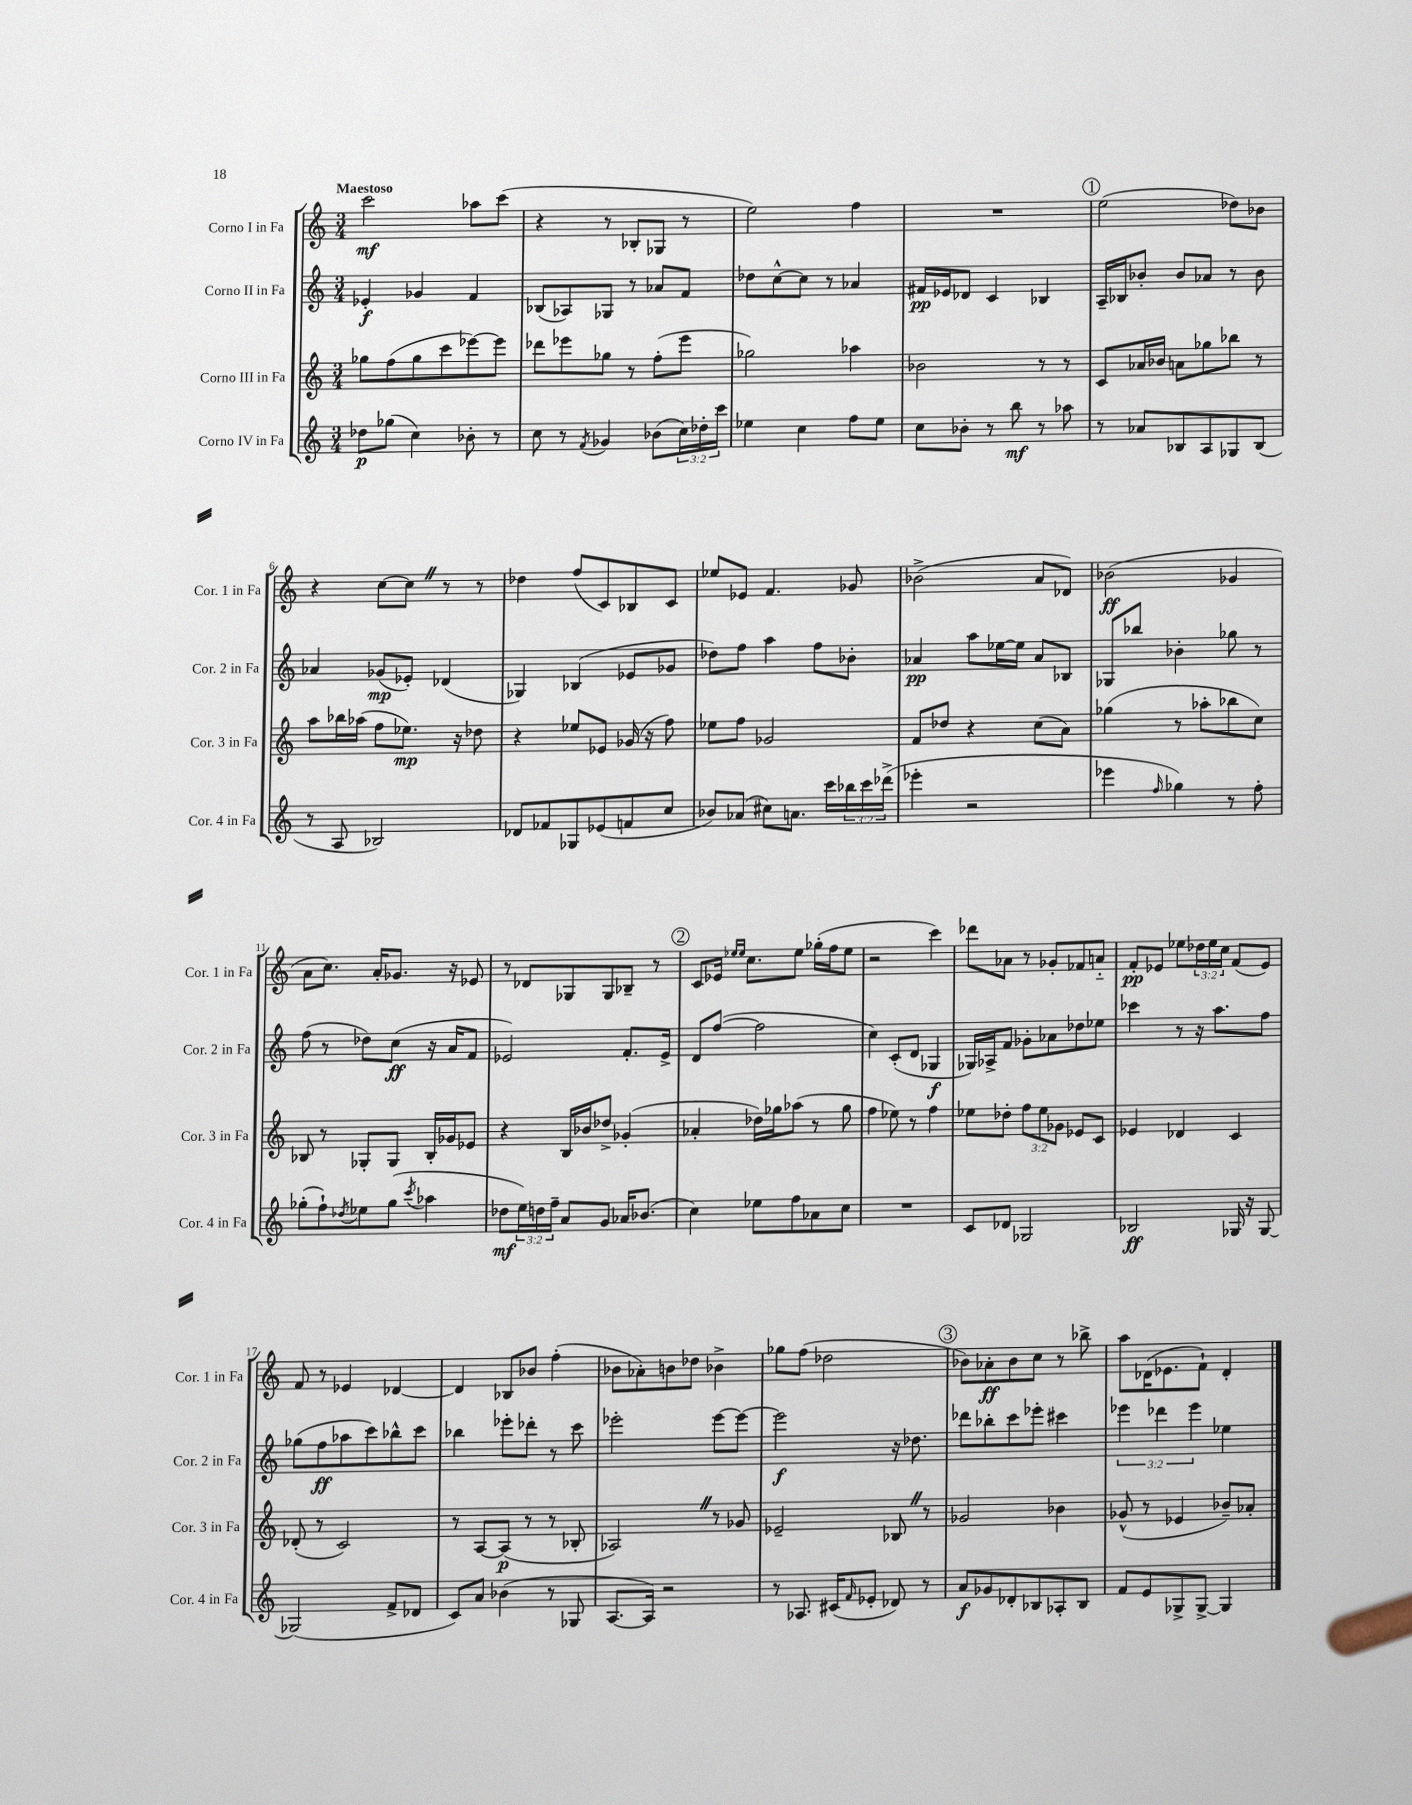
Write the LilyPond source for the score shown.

<<
\new StaffGroup <<
\new Staff = "s0" \with { instrumentName = "Corno I in Fa" shortInstrumentName = "Cor. 1 in Fa" } {
    \clef treble \key c \major \numericTimeSignature \time 3/4 \override Staff.TupletNumber.text = #tuplet-number::calc-fraction-text \tempo "Maestoso"
    c'''2\mf aes''8 c'''8( |
    r4 r8 bes8-. ges8 r8 |
    e''2) f''4 |
    R2. |
    \mark \markup { \circle "1" } e''2( des''8) bes'8 |
    r4 c''8~ c''8 \once \override BreathingSign.text = \markup { \musicglyph "scripts.caesura.straight" } \breathe r8 r8 |
    des''4 f''8( c'8) bes8 c'8 |
    ees''8 ees'8 f'4. ges'8 |
    bes'2->( a'8 des'8) |
    bes'2\ff( ges'4 |
    a'8 c''8.) a'16-. ges'8. r16 ees'8 |
    r8 des'8 ges8 ges8 bes8-- r8 |
    \mark \markup { \circle "2" } c'8 ees'16 \grace { ees''16 ees''16 } c''8. ees''8 ges''16-.( f''16 ees''8 |
    r2 c'''4) |
    des'''8 aes'8 r8 ges'8-. fes'8 a'8-_ |
    f'8-.\pp ees'8 ees''8 \tuplet 3/2 { des''16 ees''16 c''16 } f'8( ees'8) |
    f'8 r8 ees'4 des'4~ |
    des'4 bes8 bes'8 f''4-.( |
    bes'8 aes'8-.) b'8 des''8 bes'4-> |
    ges''8 f''8( des''2 |
    \mark \markup { \circle "3" } bes'8) aes'8-.\ff bes'8 c''8 r8 bes''8-> |
    a''8 des'16( ees'8. f'8-!) des'4-. \bar "|." |
}
\new Staff = "s1" \with { instrumentName = "Corno II in Fa" shortInstrumentName = "Cor. 2 in Fa" } {
    \clef treble \key c \major \numericTimeSignature \time 3/4 \override Staff.TupletNumber.text = #tuplet-number::calc-fraction-text
    ees'4-.\f ges'4 f'4 |
    bes8( aes8) ges8 r8 aes'8 f'8 |
    des''8 c''8~-^ c''8 r8 aes'4 |
    fis'16\pp ees'16 des'8 c'4 bes4 |
    \mark \markup { \circle "1" } a16-- bes16 bes'8-. bes'8 aes'8 r8 bes'8 |
    aes'4 ges'8\mp( ees'8-.) des'4( |
    ges4) bes4( ees'8 ges'8 |
    des''8) f''8 a''4 f''8 bes'8-. |
    aes'4\pp a''8 ees''16~ ees''16 aes'8 bes8 |
    ges8 bes''8 bes'4-. ges''8 r8 |
    f''8( r8 des''8) c''8\ff( r16 a'16 f'8 |
    ees'2) f'8.-. ees'16-> |
    \mark \markup { \circle "2" } d'8 f''8~( f''2 |
    c''4) c'8-.( d'8 ges4\f |
    ges16) aes16-> f'8 ges'8-. aes'8 des''8 ees''8 |
    ces'''4 r8 r16 a''8. f''8 |
    ges''8( f''8\ff aes''8 c'''8) bes''8-^ c'''8 |
    bes''4 ees'''8-. des'''8-. r8 c'''8 |
    ees'''2-. ees'''8~ ees'''8~ |
    ees'''2\f r16 des''8. |
    \mark \markup { \circle "3" } des'''8 bes''8-. c'''8 ees'''8-. cis'''4 |
    \tuplet 3/2 { ees'''4 des'''4 ees'''4 } ees''4 \bar "|." |
}
\new Staff = "s2" \with { instrumentName = "Corno III in Fa" shortInstrumentName = "Cor. 3 in Fa" } {
    \clef treble \key c \major \numericTimeSignature \time 3/4 \override Staff.TupletNumber.text = #tuplet-number::calc-fraction-text
    ges''8 f''8( ges''8 c'''8 ees'''8~) ees'''8 |
    des'''8 ees'''8 ges''8 r8 f''8-.( ees'''8 |
    ges''2) aes''4 |
    bes'2 r8 r8 |
    \mark \markup { \circle "1" } c'8 aes'16 bes'16 a'8 ges''8 bes''8 r8 |
    a''8 bes''16 aes''16( f''8 ees''8.\mp) r16 des''8 |
    r4 ees''8 ees'8 ges'16( r16 f''8) |
    ees''8 f''8 ges'2 |
    f'8 des''8 r4 c''8( a'8) |
    ges''4( r8 aes''8-. bes''8 c''8) |
    bes8 r8 ges8-. ges8 bes16-. ges'16 ees'8 |
    r4 b16 bes'16 des''8-> ges'4-.( |
    \mark \markup { \circle "2" } aes'4-. des''16) ges''16 aes''8( r8 ges''8 |
    f''4 ees''8) r8 f''4 |
    ees''8 des''8-. \tuplet 3/2 { f''8 ees''8 ges'8 } ees'8 c'8 |
    ees'4 des'4 c'4 |
    des'8-.( r8 c'2) |
    r8 a8~ a8\p( r8 r8 bes8-. |
    aes2) \once \override BreathingSign.text = \markup { \musicglyph "scripts.caesura.straight" } \breathe r8 ges'8 |
    ees'2-- bes8 \once \override BreathingSign.text = \markup { \musicglyph "scripts.caesura.straight" } \breathe r8 |
    \mark \markup { \circle "3" } ges'2 bes'4 |
    ges'8-^( r8 ees'4 bes'8--) aes'8-. \bar "|." |
}
\new Staff = "s3" \with { instrumentName = "Corno IV in Fa" shortInstrumentName = "Cor. 4 in Fa" } {
    \clef treble \key c \major \numericTimeSignature \time 3/4 \override Staff.TupletNumber.text = #tuplet-number::calc-fraction-text
    des''8\p ges''8( c''4) bes'8-. r8 |
    c''8 r8 \acciaccatura { f'8 } ges'4 bes'8( \tuplet 3/2 { c''16) des''16-. c'''16 } |
    ees''4 c''4 f''8 ees''8 |
    c''8 bes'8-. r8 b''8\mf r8 aes''8 |
    \mark \markup { \circle "1" } r8 aes'8 bes8 a8 ges8 bes8( |
    r8 a8 bes2) |
    des'8 fes'8 ges8 ees'8( f'8 c''8 |
    bes'8) aes'8( cis''8) a'8. c'''16 \tuplet 3/2 { bes''16 c'''16 des'''16->( } |
    ees'''4-. r2 |
    ees'''4 \grace { f''16 } ges''4) r8 f''8-. |
    ges''8-.( f''8-!) \acciaccatura { des''8 } ees''8 ges''8( \acciaccatura { c'''8 } aes''4 |
    des''8\mf \tuplet 3/2 { e''16) d''16 f''16-- } a'8 g'8 aes'16 bes'8.( |
    \mark \markup { \circle "2" } c''4) ees''8 f''8 aes'8 c''8 |
    R2. |
    c'8 des'8 ges2 |
    bes2\ff ges16 r16 ges8~ |
    ges2( f'8-> des'8 |
    c'8) a'8 bes'4( r8 ges8 |
    a8.~ a16) r2 |
    r8 aes8. cis'16( \grace { f'16 } ees'8-. des'8) r8 |
    \mark \markup { \circle "3" } a'8\f ges'8 des'8-. bes8 aes8-. bes8 |
    f'8 e'8 ges8-> ges8~-> ges4 \bar "|." |
}
>>
>>
